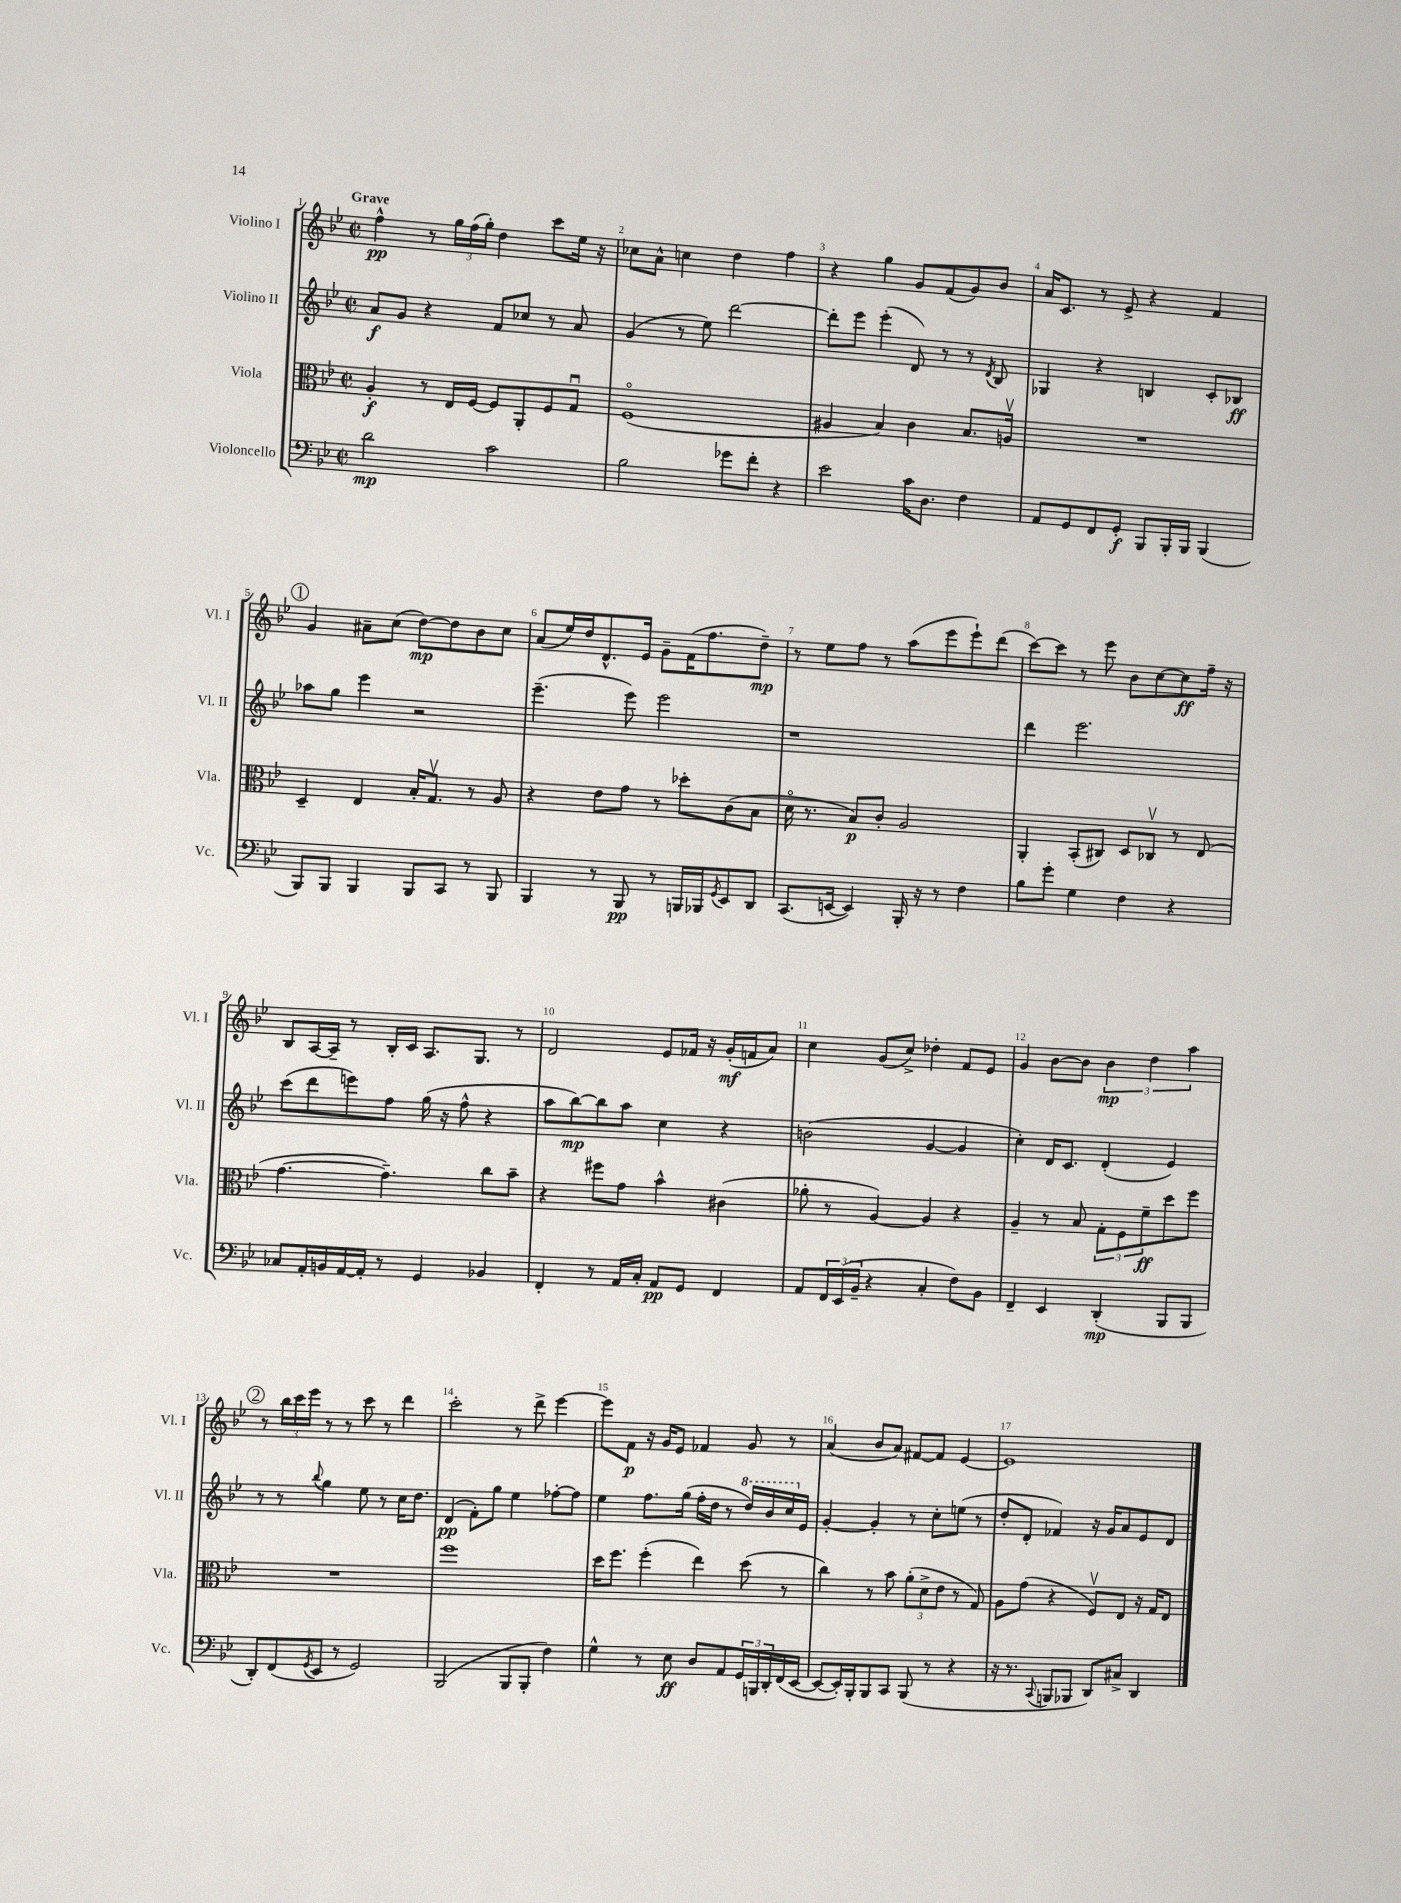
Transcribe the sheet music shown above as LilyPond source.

<<
\new StaffGroup <<
\new Staff = "s0" \with { instrumentName = "Violino I" shortInstrumentName = "Vl. I" } {
    \clef treble \key bes \major \defaultTimeSignature \time 2/2 \tempo "Grave"
    f''4-^\pp r8 \tuplet 3/2 { g''16 f''16( g''16-.) } d''4 c'''8 ees''16 r16 |
    ces''8 a'8-^ c''4 d''4 f''4 |
    r4 g''4 g'8 f'8( g'8) bes'8 |
    a'16 c'8. r8 ees'8-> r4 f'4 |
    \mark \markup { \circle "1" } g'4 ais'8-- c''8( d''8~\mp) d''8 bes'8 c''8 |
    a'8( ees''16) d''16 d'8.-^ ees'16 g'8-- f'16( f''8. d''8--\mp) |
    r8 ees''8 f''8 r8 a''8( ees'''8 ees'''8-!) d'''8( |
    c'''8~) c'''8 r8 ees'''8 bes'8 c''8~ c''8\ff f''16-- r16 |
    bes8 a16~ a16-- r8 bes16-. c'16 a8. g8. r8 |
    d'2 ees'8 fes'16 r16 g'16-.\mf( f'16 a'8) |
    c''4 g'8( c''8->) des''4-. f'8 ees'8 |
    g'4 bes'8~ bes'8 \tuplet 3/2 { bes'4\mp d''4 a''4 } |
    \mark \markup { \circle "2" } r8 \tuplet 3/2 { bes''16 c'''16 ees'''16 } r8 r8 c'''8 r8 d'''4 |
    c'''2-. r8 d'''8-> ees'''4~ |
    ees'''8 f'8\p r16 g'16 ees'8 fes'4 g'8 r8 |
    a'4( bes'8 a'8) fis'8~ fis'8 ees'4~ |
    ees'1 \bar "|." |
}
\new Staff = "s1" \with { instrumentName = "Violino II" shortInstrumentName = "Vl. II" } {
    \clef treble \key bes \major \defaultTimeSignature \time 2/2
    a'8\f g'8 r4 f'8 ces''8 r8 a'8 |
    g'4( r8 ees''8) d'''2~ |
    d'''8-. ees'''8 ees'''4-.( d'8) r8 r8 \acciaccatura { d'8 } bes8 |
    ges4 r4 b4 c'8-. bes8\ff |
    \mark \markup { \circle "1" } aes''8 g''8 ees'''4 r2 |
    ees'''4.--( ees'''8) ees'''2 |
    r1 |
    d'''4 ees'''2. |
    c'''8( d'''8 e'''8) f''8 g''16( r16 f''8-^ r4 |
    a''8 bes''8~\mp) bes''8 a''8 c''4 r4 |
    b'2( g'4~ g'4 |
    c''4-.) d'16 c'8. d'4-.( ees'4) |
    \mark \markup { \circle "2" } r8 r8 \appoggiatura { bes''8 } g''4 ees''8 r8 c''16 d''8. |
    d'4\pp( f'8-.) g''8 ees''4 fes''8~-. fes''8 |
    ees''4 f''8. g''16( f''16-. d''16 r8 \ottava #1 d'''16) bes''16 c'''16 \ottava #0 ees'16 |
    g'4~-. g'4-. r8 c''8-. e''8( r8 |
    d''8-. d'8-. fes'4) r16 g'16 a'8 ees'8 d'8 \bar "|." |
}
\new Staff = "s2" \with { instrumentName = "Viola" shortInstrumentName = "Vla." } {
    \clef alto \key bes \major \defaultTimeSignature \time 2/2
    a4-.\f r8 ees16 f16~ f8 a,8-. f8 g8\downbow |
    f1\flageolet( |
    ais4 bes4) c'4 bes8. a16\upbow |
    R1 |
    \mark \markup { \circle "1" } d4-- ees4 bes16-. g8.\upbow r8 a8 |
    r4 ees'8 g'8 r8 des''8-. c'8( bes8 |
    d'16\flageolet r8. bes8\p) c'8-. a2 |
    a,4-. bes,8-.( cis8) d8 ces8\upbow r8 ees8( |
    g'4.~ g'4.--) c''8 bes'8-- |
    r4 fis''8 g'8 bes'4-^ cis'4( |
    aes'8-. r8 a4~) a4 r4 |
    a4-- r8 bes8 \tuplet 3/2 { g8-. f8 f'8--\ff } d''8 f''8 |
    \mark \markup { \circle "2" } R1 |
    f''1 |
    d''16 f''8. f''4-.( ees''4) d''8( r8 |
    c''4) r8 bes'8 \tuplet 3/2 { a'8-.( d'8-> ees'8 } r8 g8) |
    a8 g'8( r4 f8\upbow) ees8 r16 g16 ees8 \bar "|." |
}
\new Staff = "s3" \with { instrumentName = "Violoncello" shortInstrumentName = "Vc." } {
    \clef bass \key bes \major \defaultTimeSignature \time 2/2
    d'2\mp c'2 |
    bes2 ges'8 f'8-. r4 |
    ees'2 c'16 d8. f4 |
    a,8 g,8 f,8 g,8-.\f bes,,8 bes,,16-. bes,,16 bes,,4( |
    \mark \markup { \circle "1" } bes,,8) bes,,8 bes,,4 bes,,8 c,8 r8 bes,,8 |
    bes,,4 r8 bes,,8\pp r8 b,,16 bes,,16 \acciaccatura { g,8 } ees,8 d,8 |
    c,8.( e,16~ e,4) bes,,16-. r16 r8 f4 |
    bes8 g'8-. g4 f4 r4 |
    ces8 a,16-. b,16 a,16~ a,16-. r8 g,4 bes,4 |
    f,4-. r8 a,16 c16-. a,8\pp g,8 f,4 |
    a,8 \tuplet 3/2 { f,16 ees,16( bes,16-- } r4 c4-. f8) bes,8 |
    f,4-- ees,4 d,4-.\mp( bes,,8 bes,,8 |
    \mark \markup { \circle "2" } d,8-.) f,8( \acciaccatura { g,8 } ees,8 r8 g,2) |
    bes,,2( bes,,8 bes,,8-. f4) |
    g4-^ r8 ees8\ff d8 a,8 \tuplet 3/2 { g,16 b,,16 d,16-. } f,16( ees,16~ |
    ees,8~ ees,16-.) bes,,16-. bes,,8 c,8 bes,,8( r8 r4 |
    r16 r8. \appoggiatura { c,8 } b,,8 bes,,8 d,8) cis8-> d,4 \bar "|." |
}
>>
>>
\layout { \context { \Score \override BarNumber.break-visibility = ##(#f #t #t) barNumberVisibility = #all-bar-numbers-visible } }
